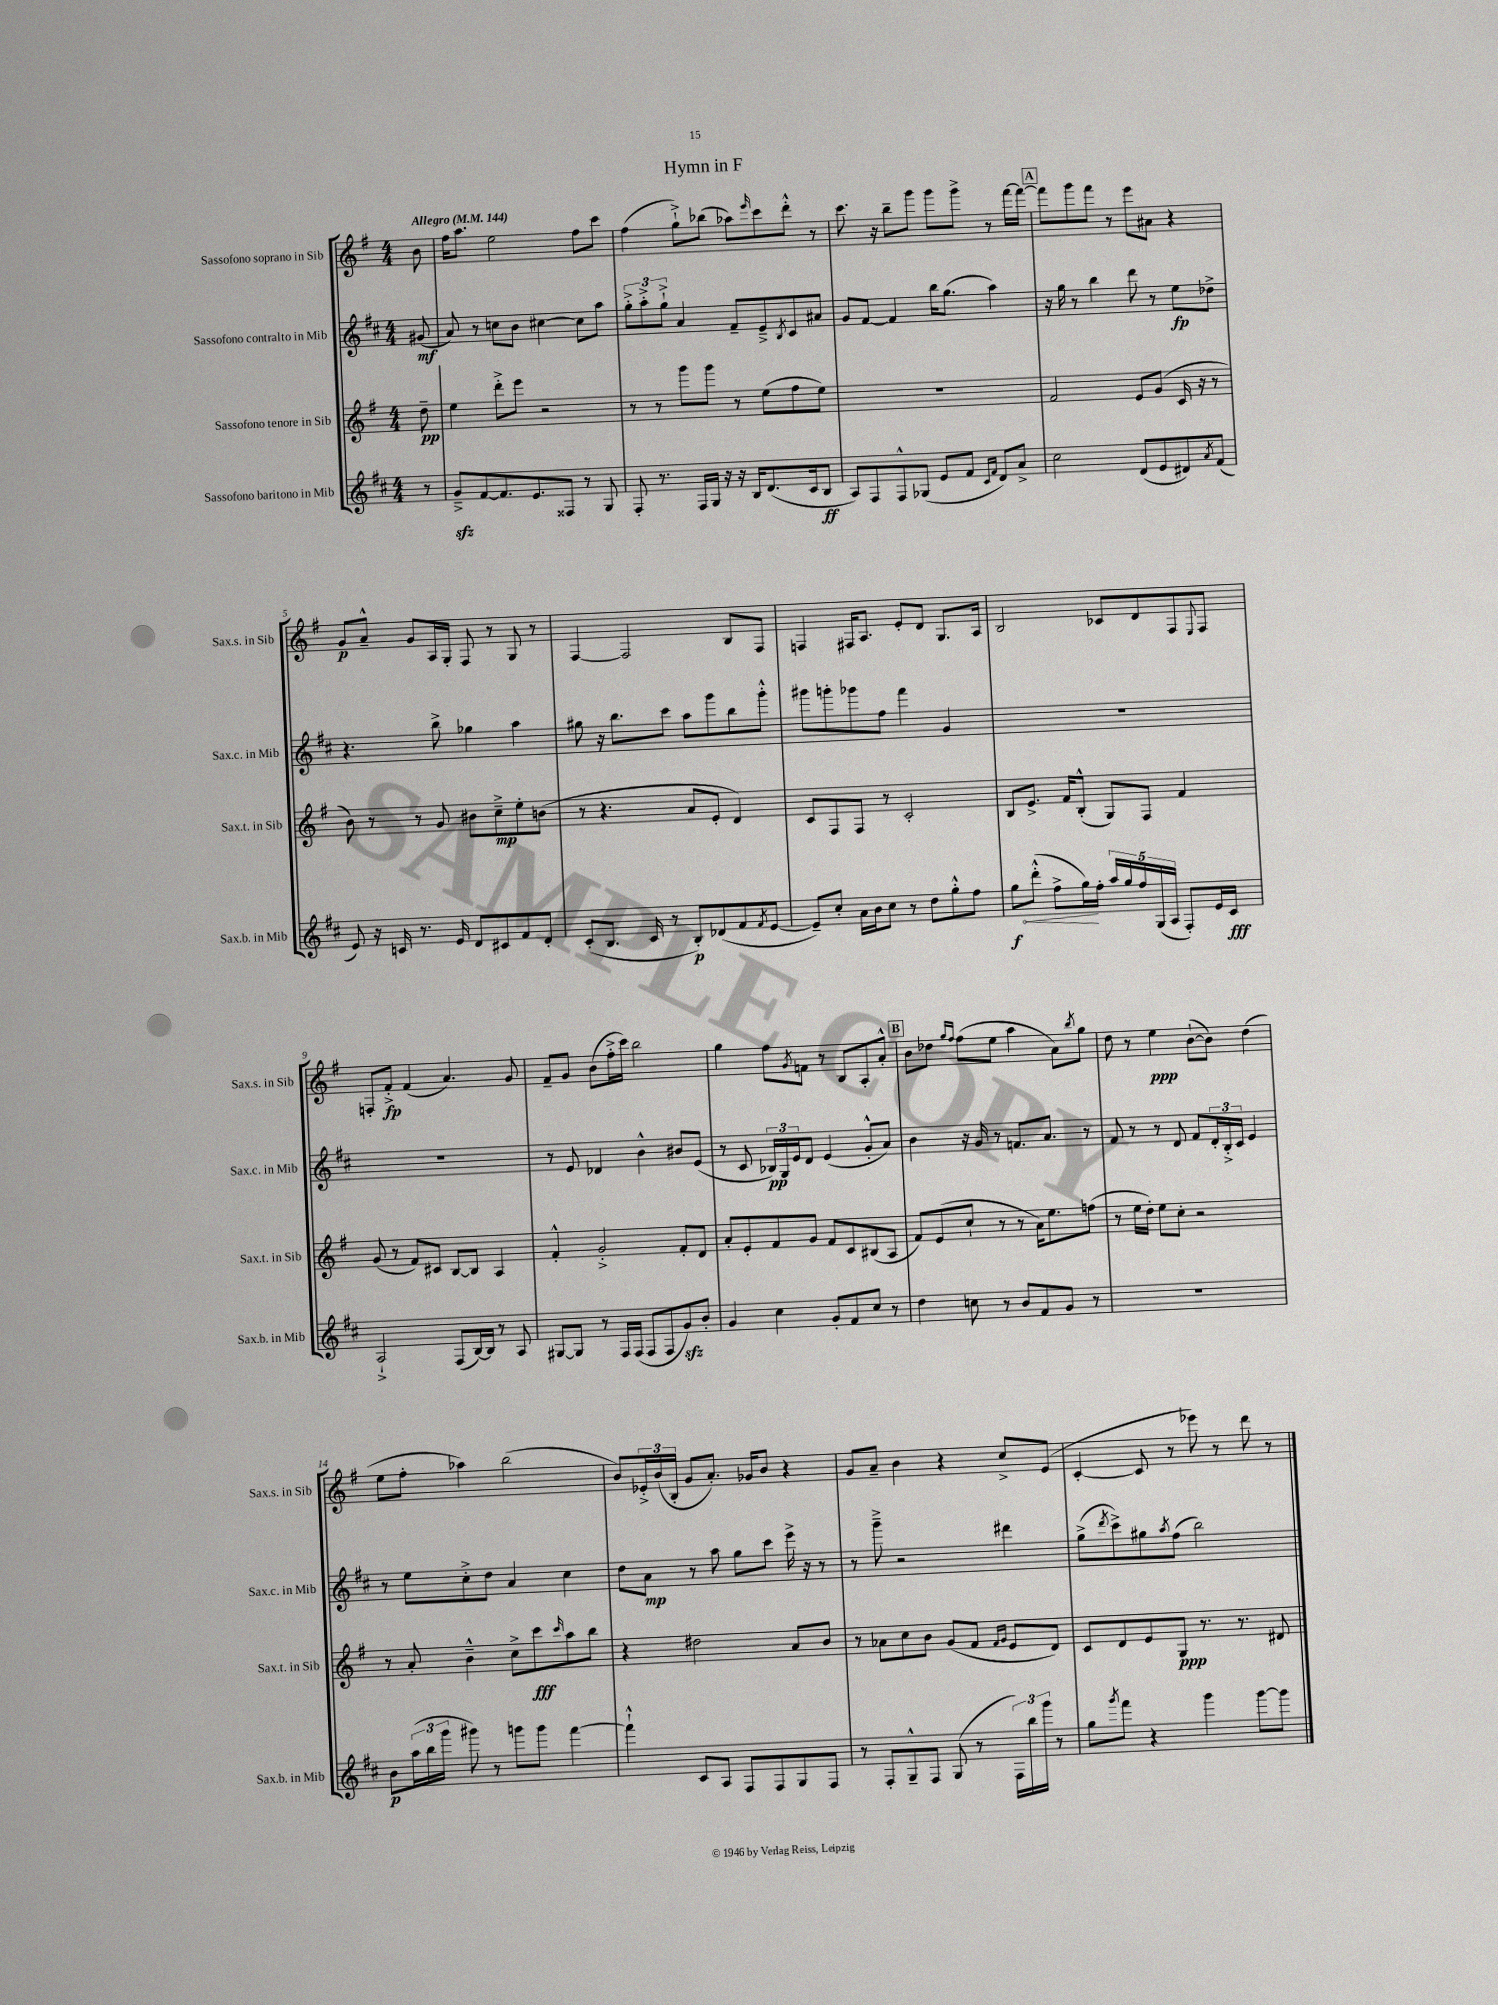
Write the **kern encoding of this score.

**kern	**kern	**kern	**kern
*staff4	*staff3	*staff2	*staff1
*clefG2	*clefG2	*clefG2	*clefG2
*k[f#c#]	*k[f#]	*k[f#c#]	*k[f#]
*M4/4	*M4/4	*M4/4	*M4/4
*MM144	*MM144	*MM144	*MM144
8r	8dd~	(8g#	8b
=	=	=	=
8g~^	4ee	8a)	16ff#
.	.	.	8.aa
[8f#	.	8r	.
8.f#]	8ddd'^	8cc	2ee
.	8eee	8b	.
8.e	.	.	.
.	2r	[4cc#	.
8F##	.	.	.
8r	.	8cc#]	8ff#
8G	.	8aa	8ccc
=	=	=	=
8F#'	8r	12gg'^	(4ff#
.	.	12aa'^	.
8.r	8r	.	.
.	.	12gg`^	.
.	8ggg	4a	8gg`^)
16F#	.	.	.
16G	8ggg	.	(8bb-
16r	.	.	.
16r	8r	8f#~	8aa-)
16B	.	.	.
.	.	.	16qqeee
(8.d	(8ee	8e~^	8ccc
.	.	8qB	.
.	8ff#	8c#	8ddd'^^
16c#	.	.	.
8B	8ee)	8a#	8r
=	=	=	=
8A)	1r	8g	8.ccc
8F#	.	[8f#	.
.	.	.	16r
8F#^^	.	4f#]	8bb~
(8G-	.	.	8ggg
8e	.	16bb	8ggg
.	.	(8.gg	.
8f#	.	.	8ggg^
16qqc#	.	.	.
16qqf#	.	.	.
8d)	.	4aa)	8r
8a^	.	.	[16fff#
.	.	.	16fff#_
=	=	=	=
2cc#	2f#	16r	8fff#]
.	.	16gg	.
.	.	8r	8ggg
.	.	4bb	8fff#
.	.	.	8r
(8d	8e	8ddd	8eee
8e	(8g	8r	8a#
8d#)	16c	8ee	4r
.	16r	.	.
8qa	.	.	.
(8f#	8r	8dd-^	.
=	=	=	=
8e)	8b)	4.r	8g
16r	8r	.	8a~^^
16c	.	.	.
8.r	8r	.	8g
.	8g	8bb^	16A
16e	.	.	16G'
8d	8b#	4gg-	8F#
8c#	8cc~^	.	8r
8f#	8ee'	4aa	8G
8d'	(8b	.	8r
=	=	=	=
(8c#'	8r	8gg#	[4F#
8.B	4.r	16r	.
.	.	8.bb	.
.	.	.	2F#]
16c#	.	.	.
8r	.	8ccc#	.
8B')	8a	8aa	.
(8d-	8e'	8ggg	.
8f#	4d)	8bb	8B
8qf#	.	.	.
[8e	.	8ggg'^^	8F#
=	=	=	=
8e~])	8c	8ggg#	4F
8cc#'	8F#	8ggg'	.
16a	8F#	8ggg-	16F#
16b	.	.	8.A
8cc#	8r	8ff#	.
8r	2c'	4fff#	8e'
8dd	.	.	8d
8gg'^^	.	4g	8.G
8ff#	.	.	.
.	.	.	16A
=	=	=	=
8gg	8B	1r	2B
(8ddd'^^	8.e^	.	.
8ff#^	.	.	.
.	16f#	.	.
16gg)	(8B'^^	.	.
16ff#'	.	.	.
20aa	8G)	.	8c-
20gg	.	.	.
20ff#	.	.	.
.	8F#	.	8d
(20G	.	.	.
20A	.	.	.
8F#')	4f#	.	8F#
.	.	.	8qqE
16e	.	.	8F#
16c#	.	.	.
=	=	=	=
2A`^	(8g	1r	8F'
.	8r	.	8f#'^
.	8f#)	.	(4f#
.	8c#	.	.
(8F#	[8B	.	4.a)
[16B)	8B]	.	.
16B]	.	.	.
8r	4A	.	.
8A	.	.	8g
=	=	=	=
[8G#	4f#'^^	8r	8f#~
8G#]	.	8e	8g
8r	2g'^	4d-	(8b
16F#	.	.	16ff#'^
(16F#	.	.	16ccc)
8F#	.	4b^^	2bb
8F#	.	.	.
8g)	8f#'	8b#	.
8b'	8d	(8e	.
=	=	=	=
4g	8a'	8r	4gg
.	8e'	8c#	.
4cc#	8f#	24B-)	8ff#
.	.	24G	.
.	.	24e	.
.	.	.	8qg
.	8g	8d	8f
8g'	8f#	(4e	8r
8f#	8c	.	8B
8cc#	(8B#	8g'^^	8A'
8r	8A	8a)	8a'^^
=	=	=	=
4dd	8f#)	4b	8b
.	(8e	.	8dd-
.	.	.	16qqgg
.	.	.	16qqff#
8cc	8cc`	16r	(8ff#
.	.	16g	.
8r	8r	8r	8ee
8b	8r	8.f	4aa
8f#	16a)	.	.
.	8.ee	8.a	.
8g	.	.	8a)
.	.	.	8qbb
8r	(8ff	8r	8gg
=	=	=	=
1r	8r	8f#	8dd
.	16ee	8r	8r
.	16dd')	.	.
.	8ee	8r	4ee
.	8cc'	8d	.
.	2r	8f#	([8b`
.	.	24d'	8b])
.	.	24B'^	.
.	.	24c#	.
.	.	4e	(4dd
=	=	=	=
8b	8r	8r	8ee
(24aa	8a'	8ee	8ff#'
24bb	.	.	.
24ggg	.	.	.
8ggg#)	4b~^^	8cc#'^	4aa-)
8r	.	8dd	.
8ggg	8cc^	4a	(2bb
8ggg	8ccc	.	.
.	16qqccc	.	.
[4fff#	8aa	4cc#	.
.	8bb	.	.
=	=	=	=
4fff#`^^]	4r	8dd	8b)
.	.	8a	24e-'^
.	.	.	(24b
.	.	.	24B'
8c#	2dd#	8r	8g
8A	.	8aa	8.a')
8F#	.	8gg	.
.	.	.	16g-
8F#	.	8ccc#	8b
8G	8a	16eee^	4r
.	.	16r	.
8F#	8b	8r	.
=	=	=	=
8r	8r	8r	8g
8F#'	8a-	8ggg~^	8a~
8G~^^	8cc	2r	4b
8F#	8b	.	.
(8G	(8g	.	4r
8r	8f#	.	.
.	16qqf#	.	.
.	16qqg	.	.
24F#)	8e	4ddd#	8cc^
24bb	.	.	.
24ggg	.	.	.
8r	8d)	.	(8e
=	=	=	=
8gg	8c	(8gg^	[4c'
8qggg	.	8qddd	.
8fff#	8d	8ccc#^)	.
4r	8e	8gg#	8c]
.	.	8qaa	.
.	8G	(8ff#	8r
4ggg	8.r	2bb)	8eee-)
.	.	.	8r
.	8.r	.	.
[8ggg	.	.	8ddd
8ggg]	8d#	.	8r
==	==	==	==
*-	*-	*-	*-
